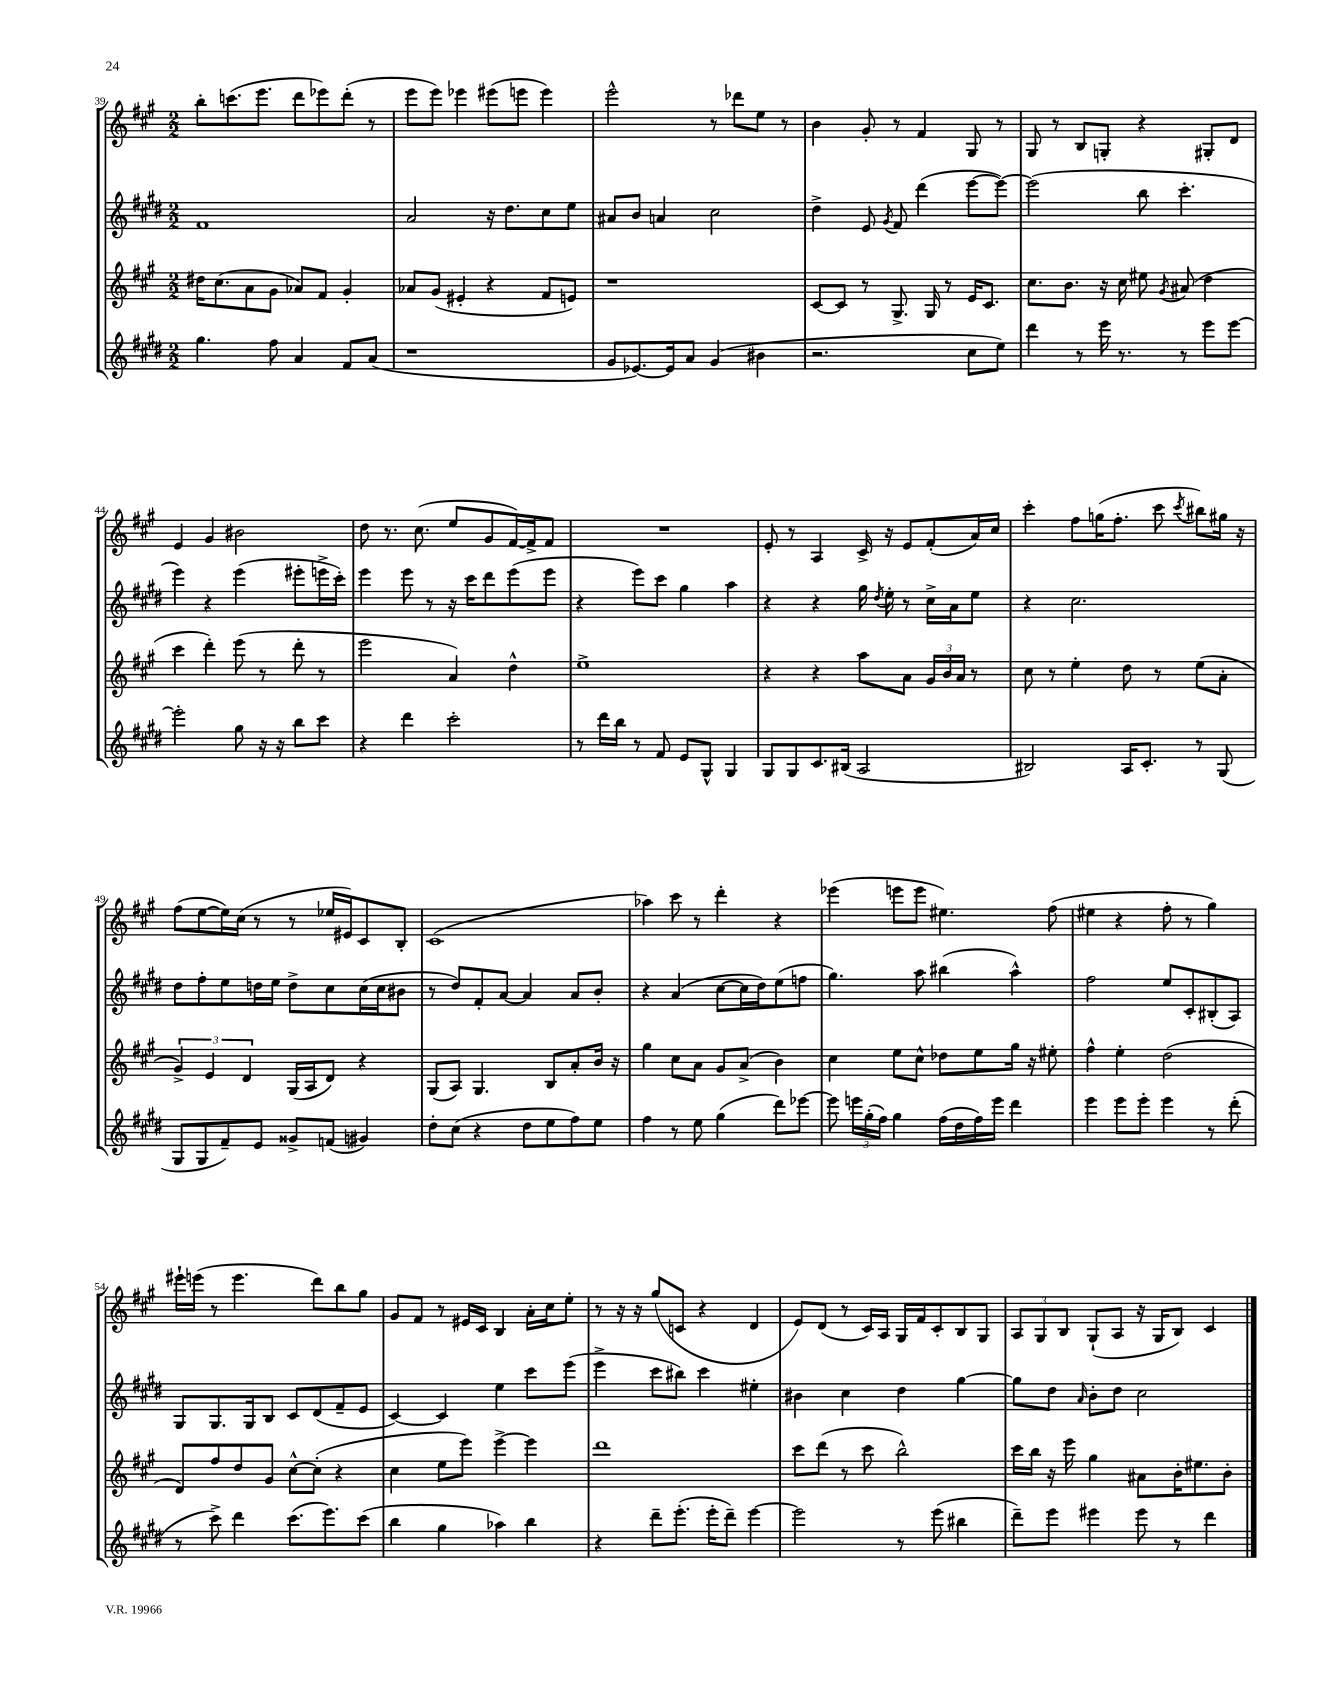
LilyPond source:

<<
\new StaffGroup <<
\new Staff = "s0" {
    \clef treble \key a \major \numericTimeSignature \time 2/2
    \autoBeamOff b''8[-. c'''8.( e'''8.] d'''8[ ees'''8) d'''8]-.( r8 |
    e'''8[ e'''8]) ees'''4 eis'''8[( e'''8] e'''4) |
    e'''2-^ r8 des'''8[ e''8] r8 |
    b'4 gis'8-. r8 fis'4 gis8 r8 |
    gis8 r8 b8[ g8]-. r4 gis8[-. d'8] |
    e'4 gis'4 bis'2 |
    d''8 r8. cis''8.( e''8[ gis'8 fis'16~) fis'16-> fis'8] |
    R1 |
    e'8-. r8 a4 cis'16-> r16 e'8[ fis'8-.( a'16) cis''16] |
    cis'''4-. fis''8[ g''16( fis''8.]-. cis'''8 \acciaccatura { cis'''8 } bis''8[) gis''16] r16 |
    fis''8[( e''8~ e''16) cis''16]( r8 r8 ees''16[ eis'16) cis'8 b8]-. |
    cis'1( |
    aes''4) cis'''8 r8 d'''4-. r4 |
    ees'''4( e'''8[ e'''8] eis''4.) fis''8( |
    eis''4 r4 fis''8-. r8 gis''4) |
    eis'''16[-! e'''16]( r8 e'''4. d'''8[) b''8 gis''8] |
    gis'8[ fis'8] r8 eis'16[ cis'16] b4 a'16[-. cis''16 e''8]-. |
    r8 r16 r16 gis''8[( c'8] r4 d'4 |
    e'8[) d'8]( r8 cis'16[) a16] gis16[ fis'16 cis'8-. b8 gis8] |
    \tuplet 3/2 { a8[ gis8 b8] } gis8[-!( a8] r16 gis16[ b8]) cis'4 \bar "|." |
}
\new Staff = "s1" {
    \clef treble \key e \major \numericTimeSignature \time 2/2
    \autoBeamOff fis'1 |
    a'2 r16 dis''8.[ cis''8 e''8] |
    ais'8[ b'8] a'4 cis''2 |
    dis''4-> e'8 \acciaccatura { gis'8 } fis'8 dis'''4( e'''8[~ e'''8]~) |
    e'''2( b''8 cis'''4.-. |
    e'''4) r4 e'''4( eis'''8[-. e'''16-> cis'''16]-.) |
    e'''4 e'''8 r8 r16 cis'''16[ dis'''8 e'''8( e'''8] |
    r4 e'''8[) cis'''8] gis''4 a''4 |
    r4 r4 gis''16 \acciaccatura { dis''8 } e''16-. r8 cis''16[-> a'16 e''8] |
    r4 cis''2. |
    dis''8[ fis''8-. e''8 d''16 e''16] d''8[-> cis''8 cis''16( cis''16 bis'8] |
    r8 dis''8[) fis'8-. a'8]~ a'4 a'8[ b'8]-. |
    r4 a'4( cis''8[~ cis''16 dis''16) e''8( f''8] |
    gis''4.) a''8 bis''4( a''4-^) |
    fis''2 e''8[ cis'8-. bis8-.( a8]) |
    gis8[ gis8. gis16 b8] cis'8[ dis'8( fis'8-- e'8] |
    cis'4~) cis'4 e''4 cis'''8[ e'''8]( |
    e'''4-> cis'''8[ bis''8]) cis'''4 eis''4-. |
    bis'4 cis''4 dis''4 gis''4~ |
    gis''8[ dis''8] \grace { a'16 } b'8[-. dis''8] cis''2 \bar "|." |
}
\new Staff = "s2" {
    \clef treble \key a \major \numericTimeSignature \time 2/2
    \autoBeamOff dis''16[ cis''8.( a'8 gis'8] aes'8[) fis'8] gis'4-. |
    aes'8[ gis'8]( eis'4-. r4 fis'8[ e'8]) |
    r1 |
    cis'8[~ cis'8] r8 gis8.-> gis16 r8 e'16[ cis'8.] |
    cis''8.[ b'8.] r16 cis''16 eis''8 \acciaccatura { gis'8 } ais'8( d''4 |
    cis'''4 d'''4-.) e'''8( r8 d'''8-. r8 |
    e'''2 a'4) d''4-^ |
    e''1-> |
    r4 r4 a''8[ a'8] \tuplet 3/2 { gis'16[ b'16 a'16] } r8 |
    cis''8 r8 e''4-. d''8 r8 e''8[( a'8]-. |
    \tuplet 3/2 { gis'4->) e'4 d'4 } gis16[( a16 d'8]) r4 |
    gis8[( a8]) gis4. b8[ a'8-. b'16] r16 |
    gis''4 cis''8[ a'8] gis'8[ a'8]->( b'4) |
    cis''4 e''8[ cis''8]-^ des''8[ e''8 gis''16] r16 eis''8-. |
    fis''4-^ e''4-. d''2( |
    d'8[) fis''8 d''8 gis'8] cis''8[~-^ cis''8]-.( r4 |
    cis''4 e''8[ e'''8]) e'''4~-> e'''4 |
    d'''1 |
    cis'''8[ d'''8]( r8 cis'''8 b''2-^) |
    cis'''16[ b''16] r16 e'''16 gis''4 ais'8[ b'16-. eis''8. b'8]-. \bar "|." |
}
\new Staff = "s3" {
    \clef treble \key e \major \numericTimeSignature \time 2/2
    \autoBeamOff gis''4. fis''8 a'4 fis'8[ a'8]( |
    r1 |
    gis'8[ ees'8.~) ees'16 a'8] gis'4( bis'4 |
    r2. cis''8[ e''8]) |
    dis'''4 r8 e'''16 r8. r8 e'''8[ e'''8]~ |
    e'''2-. gis''8 r16 r16 b''8[ cis'''8] |
    r4 dis'''4 cis'''2-. |
    r8 dis'''16[ b''16] r8 fis'8 e'8[ gis8]-^ gis4 |
    gis8[ gis8 cis'8. bis16]( a2 |
    bis2) a16[ cis'8.]-. r8 gis8( |
    gis8[ gis8 fis'8--) e'8] gisis'8[-> f'8]( gis'4) |
    dis''8[-. cis''8]( r4 dis''8[ e''8 fis''8) e''8] |
    fis''4 r8 e''8 gis''4( dis'''8[) ees'''8]~ |
    ees'''8 \tuplet 3/2 { e'''16[ gis''16-.( fis''16]) } gis''4 fis''16[( dis''16 fis''16) e'''16] dis'''4 |
    e'''4 e'''8[ e'''8]-. e'''4 r8 dis'''8-.( |
    r8 cis'''8->) dis'''4 cis'''8.[( e'''8.) cis'''8]( |
    b''4 gis''4 aes''4) b''4 |
    r4 dis'''8[-- e'''8.]-.( e'''16[-. dis'''8]--) e'''4~ |
    e'''2 r8 e'''8( bis''4 |
    dis'''8[--) e'''8] eis'''4 eis'''8 r8 dis'''4 \bar "|." |
}
>>
>>
\layout { \context { \Score currentBarNumber = #39 } }
